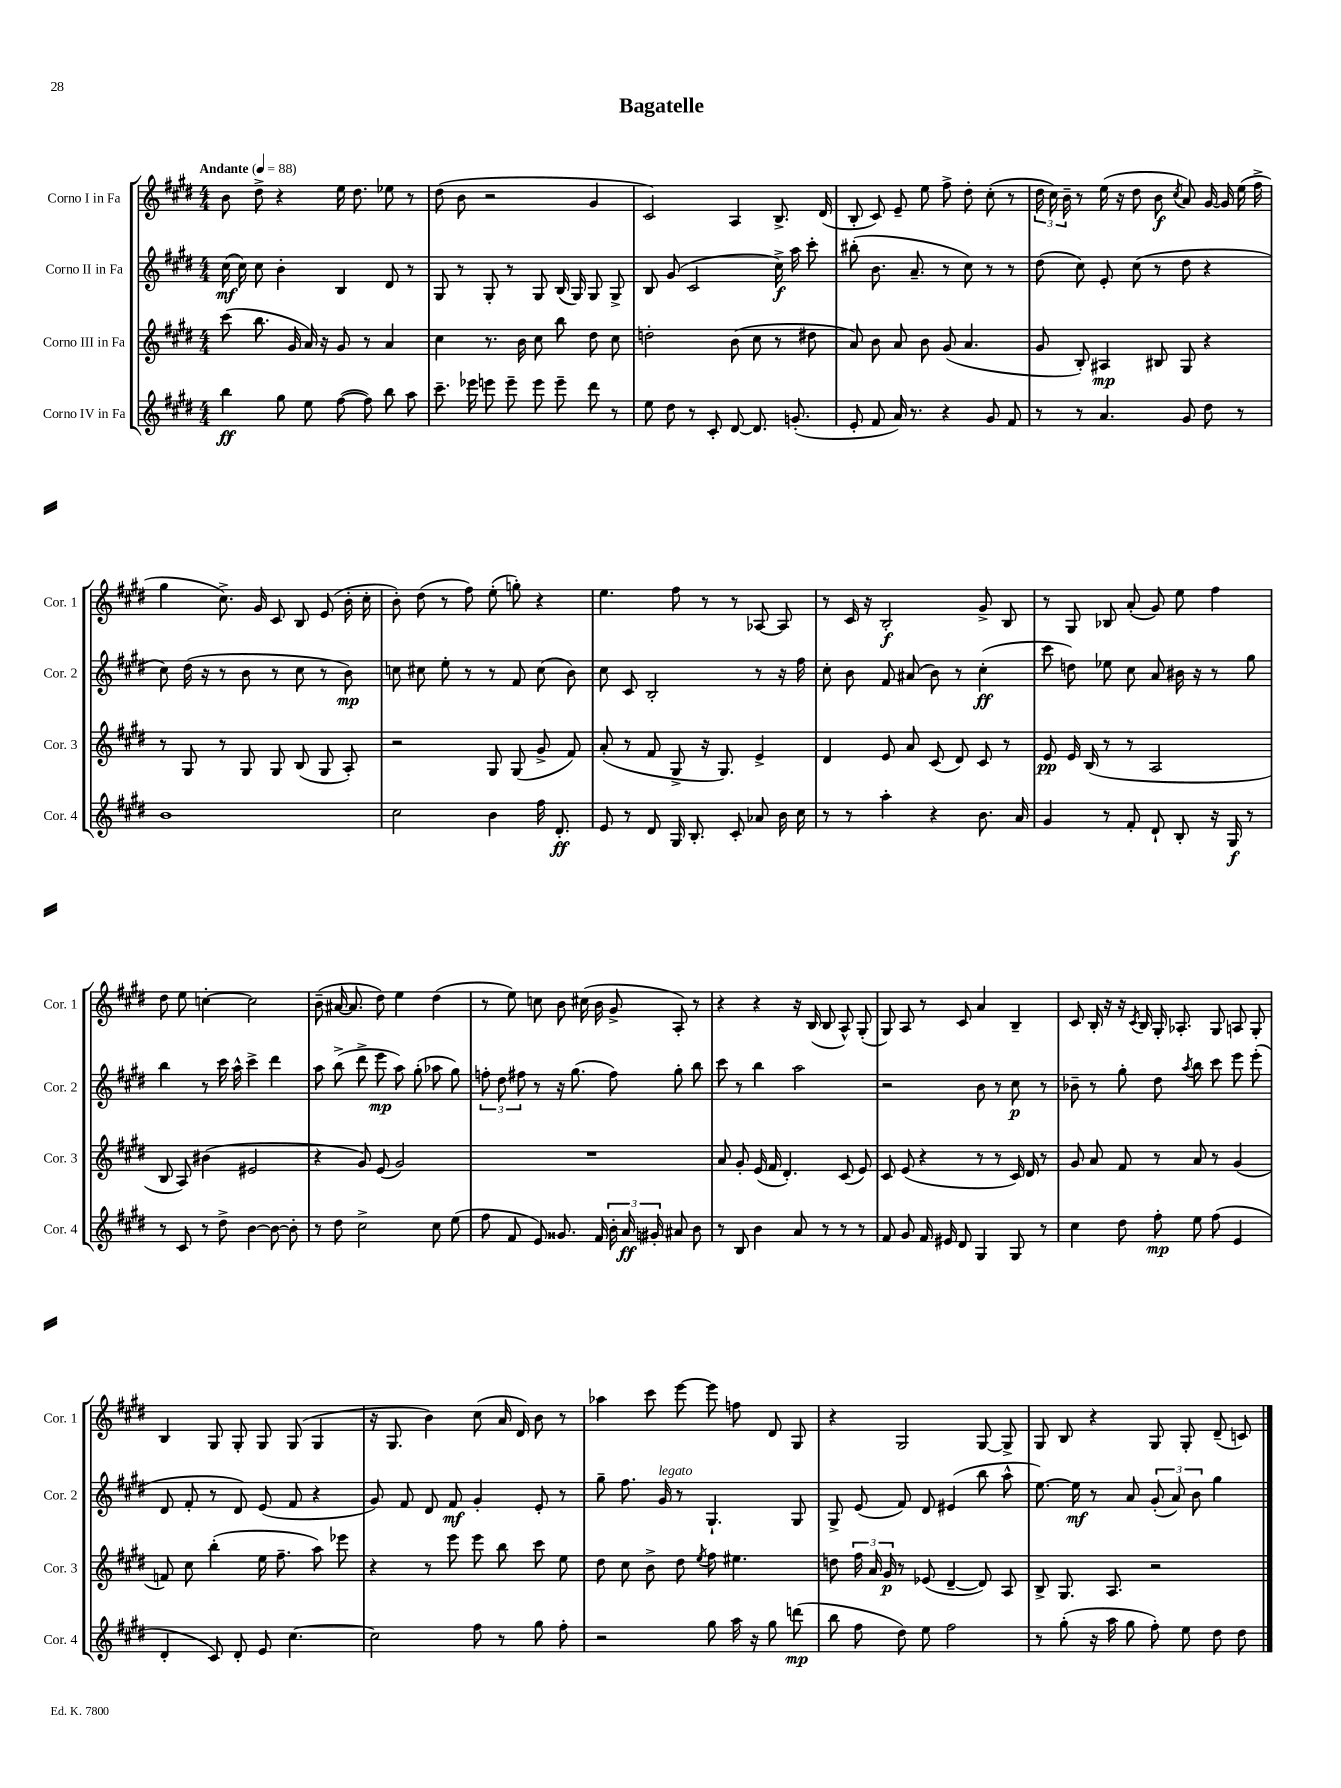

**kern	**dynam	**kern	**dynam	**kern	**dynam	**kern	**dynam
*part4	*part4	*part3	*part3	*part2	*part2	*part1	*part1
*staff4	*staff4	*staff3	*staff3	*staff2	*staff2	*staff1	*staff1
*I"Corno IV in Fa	*	*I"Corno III in Fa	*	*I"Corno II in Fa	*	*I"Corno I in Fa	*
*I'Cor. 4	*	*I'Cor. 3	*	*I'Cor. 2	*	*I'Cor. 1	*
*clefG2	*	*clefG2	*	*clefG2	*	*clefG2	*
*k[f#c#g#d#]	*	*k[f#c#g#d#]	*	*k[f#c#g#d#]	*	*k[f#c#g#d#]	*
*M4/4	*	*M4/4	*	*M4/4	*	*M4/4	*
*MM88	*	*MM88	*	*MM88	*	*MM88	*
=1	=1	=1	=1	=1	=1	=1	=1
!	!	!	!	!	!	!LO:TX:a:B:t=Andante	!
4bb\	ff	(8ccc#\	.	(16cc#\	mf	8b\	.
.	.	.	.	16cc#\)	.	.	.
.	.	8.bb\	.	8cc#\	.	8dd#^\	.
8gg#\	.	.	.	4b'\	.	4r	.
.	.	16g#/	.	.	.	.	.
8ee\	.	16a/)	.	.	.	.	.
.	.	16r	.	.	.	.	.
([8ff#\	.	8g#/	.	4B/	.	16ee\	.
.	.	.	.	.	.	8.dd#\	.
8ff#\])	.	8r	.	.	.	.	.
8bb\	.	4a/	.	8d#/	.	8ee-X\	.
8aa\	.	.	.	8r	.	8r	.
=2	=2	=2	=2	=2	=2	=2	=2
8.ccc#~\	.	4cc#\	.	8G#/	.	(8dd#\	.
.	.	.	.	8r	.	8b\	.
16eee-X\	.	.	.	.	.	.	.
8eeen\	.	8.r	.	8G#'/	.	2r	.
8eee~\	.	.	.	8r	.	.	.
.	.	16b\	.	.	.	.	.
8eee\	.	8cc#\	.	8G#/	.	.	.
8eee~\	.	8bb\	.	(16B/	.	.	.
.	.	.	.	16G#/)	.	.	.
8ddd#\	.	8dd#\	.	8G#/	.	4g#/	.
8r	.	8cc#\	.	8G#^/	.	.	.
=3	=3	=3	=3	=3	=3	=3	=3
8ee\	.	2ddn'\	.	8B/	.	2c#/)	.
8dd#\	.	.	.	(8g#/	.	.	.
8r	.	.	.	2c#/	.	.	.
8c#'/	.	.	.	.	.	.	.
[8d#/	.	(8b\	.	.	.	4A/	.
8.d#/]	.	8cc#\	.	.	.	.	.
.	.	8r	.	16cc#^\)	f	8.B^/	.
(8.gn'/	.	.	.	16aa\	.	.	.
.	.	8dd#X\	.	8ccc#'\	.	.	.
.	.	.	.	.	.	(16d#/	.
=4	=4	=4	=4	=4	=4	=4	=4
8e'/	.	8a/)	.	(8bb#X'\	.	8B'/	.
8f#/	.	8b\	.	8.b\	.	8c#/)	.
16a/)	.	8a/	.	.	.	8e~/	.
8.r	.	.	.	8.a~/	.	.	.
.	.	8b\	.	.	.	8ee\	.
4r	.	(8g#/	.	8r	.	8ff#^\	.
.	.	4.a/	.	8cc#\)	.	8dd#'\	.
8g#/	.	.	.	8r	.	(8cc#'\	.
8f#/	.	.	.	8r	.	8r	.
=5	=5	=5	=5	=5	=5	=5	=5
8r	.	8g#/	.	(8dd#\	.	24dd#\	.
.	.	.	.	.	.	24cc#\)	.
.	.	.	.	.	.	24b~\	.
8r	.	8B'/)	.	8cc#\)	.	8r	.
4.a/	.	4A#X/	mp	8e'/	.	(16ee\	.
.	.	.	.	.	.	16r	.
.	.	.	.	(8cc#\	.	8dd#\	.
.	.	8B#X/	.	8r	.	8b\	f
.	.	.	.	.	.	8qcc#/	.
8g#/	.	8G#/	.	8dd#\	.	8a/)	.
8dd#\	.	4r	.	4r	.	[16g#/	.
.	.	.	.	.	.	16g#/]	.
8r	.	.	.	.	.	(16ee\	.
.	.	.	.	.	.	16ff#^\	.
!!LO:LB:g=z
=6	=6	=6	=6	=6	=6	=6	=6
1b	.	8r	.	8cc#\)	.	4gg#\	.
.	.	8G#/	.	(16dd#\	.	.	.
.	.	.	.	16r	.	.	.
.	.	8r	.	8r	.	8.cc#^\)	.
.	.	8G#/	.	8b\	.	.	.
.	.	.	.	.	.	16g#/	.
.	.	8G#/	.	8r	.	8c#/	.
.	.	(8B/	.	8cc#\	.	8B/	.
.	.	8G#/	.	8r	.	(8e/	.
.	.	8A'/)	.	8b\)	mp	16b'\	.
.	.	.	.	.	.	16cc#'\	.
=7	=7	=7	=7	=7	=7	=7	=7
2cc#\	.	2r	.	8ccn\	.	8b'\)	.
.	.	.	.	8cc#X\	.	(8dd#\	.
.	.	.	.	8ee'\	.	8r	.
.	.	.	.	8r	.	8ff#\)	.
4b\	.	8G#/	.	8r	.	(8ee'\	.
.	.	(8G#/	.	8f#/	.	8ggn'\)	.
16ff#\	.	8g#^/	.	(8cc#\	.	4r	.
8.d#'/	ff	.	.	.	.	.	.
.	.	8f#/)	.	8b\)	.	.	.
=8	=8	=8	=8	=8	=8	=8	=8
8e/	.	(8a'/	.	8cc#\	.	4.ee\	.
8r	.	8r	.	8c#/	.	.	.
8d#/	.	8f#/	.	2B'/	.	.	.
16G#/	.	8G#^/	.	.	.	8ff#\	.
8.B'/	.	.	.	.	.	.	.
.	.	16r	.	.	.	8r	.
.	.	8.G#/)	.	.	.	.	.
8c#'/	.	.	.	.	.	8r	.
8a-X/	.	4e^/	.	8r	.	[8A-X/	.
16b\	.	.	.	16r	.	8A-/]	.
16cc#\	.	.	.	16ff#\	.	.	.
=9	=9	=9	=9	=9	=9	=9	=9
8r	.	4d#/	.	8cc#'\	.	8r	.
8r	.	.	.	8b\	.	16c#/	.
.	.	.	.	.	.	16r	.
4aa'\	.	8e/	.	8f#/	.	2B'/	f
.	.	8a/	.	(8a#X/	.	.	.
4r	.	(8c#/	.	8b\)	.	.	.
.	.	8d#/)	.	8r	.	.	.
8.b\	.	8c#/	.	(4cc#'\	ff	8g#^/	.
.	.	8r	.	.	.	8B/	.
16a/	.	.	.	.	.	.	.
=10	=10	=10	=10	=10	=10	=10	=10
4g#/	.	8e/	pp	8ccc#\	.	8r	.
.	.	16e/	.	8ddn\)	.	8G#/	.
.	.	(16B/	.	.	.	.	.
8r	.	8r	.	8ee-X\	.	8B-X/	.
8f#'/	.	8r	.	8cc#\	.	(8a'/	.
8d#`/	.	2A/	.	8a/	.	8g#/)	.
8B'/	.	.	.	16b#X\	.	8ee\	.
.	.	.	.	16r	.	.	.
16r	.	.	.	8r	.	4ff#\	.
16G#/	f	.	.	.	.	.	.
8r	.	.	.	8gg#\	.	.	.
!!LO:LB:g=z
=11	=11	=11	=11	=11	=11	=11	=11
8r	.	8B/	.	4bb\	.	8dd#\	.
8c#/	.	8A/)	.	.	.	8ee\	.
8r	.	(4b#X\	.	8r	.	[4ccn'\	.
8dd#^\	.	.	.	16ccc#\	.	.	.
.	.	.	.	16aa^^\	.	.	.
[4b\	.	2e#X/	.	4ccc#^\	.	2cc\]	.
8b\_	.	.	.	4ddd#\	.	.	.
8b'\]	.	.	.	.	.	.	.
=12	=12	=12	=12	=12	=12	=12	=12
8r	.	4r	.	8aa\	.	(8b~\	.
8dd#\	.	.	.	(8bb^\	.	[16a#X/	.
.	.	.	.	.	.	8.a#/]	.
2cc#^\	.	8g#/)	.	8ddd#^\	.	.	.
.	.	(8e/	.	8eee\	mp	8dd#\)	.
.	.	2g#/)	.	8aa\)	.	4ee\	.
.	.	.	.	(8gg#'\	.	.	.
8cc#\	.	.	.	8aa-X\	.	(4dd#\	.
(8ee\	.	.	.	8gg#\)	.	.	.
=13	=13	=13	=13	=13	=13	=13	=13
8ff#\	.	1r	.	12ffn'\	.	8r	.
.	.	.	.	12dd#\	.	.	.
8f#/	.	.	.	.	.	8ee\)	.
.	.	.	.	12ff#X\	.	.	.
8e/)	.	.	.	8r	.	8ccn\	.
8.g##X/	.	.	.	16r	.	8b\	.
.	.	.	.	(8.gg#\	.	.	.
.	.	.	.	.	.	(16cc#X\	.
16f#/	.	.	.	.	.	16b\	.
24b'\	.	.	.	8ff#\)	.	8g#^/	.
24a/	ff	.	.	.	.	.	.
24g#X'/	.	.	.	.	.	.	.
8a#X/	.	.	.	8gg#'\	.	8A'/)	.
8b\	.	.	.	8bb\	.	8r	.
=14	=14	=14	=14	=14	=14	=14	=14
8r	.	8a/	.	8ccc#\	.	4r	.
8B/	.	8g#'/	.	8r	.	.	.
4b\	.	(16e/	.	4bb\	.	4r	.
.	.	16f#/	.	.	.	.	.
.	.	4.d#'/)	.	.	.	.	.
8a/	.	.	.	2aa\	.	16r	.
.	.	.	.	.	.	(16B/	.
8r	.	.	.	.	.	8B/	.
8r	.	(8c#/	.	.	.	8A^^/)	.
8r	.	8e/)	.	.	.	(8G#'/	.
=15	=15	=15	=15	=15	=15	=15	=15
8f#/	.	8c#/	.	2r	.	8G#/)	.
8g#/	.	(8e/	.	.	.	8A/	.
16f#/	.	4r	.	.	.	8r	.
16e#X/	.	.	.	.	.	.	.
8d#/	.	.	.	.	.	8c#/	.
4G#/	.	8r	.	8b\	.	4a/	.
.	.	8r	.	8r	.	.	.
8G#/	.	16c#/)	.	8cc#\	p	4B~/	.
.	.	16d#/	.	.	.	.	.
8r	.	8r	.	8r	.	.	.
=16	=16	=16	=16	=16	=16	=16	=16
4cc#\	.	8g#/	.	8b-X~\	.	8c#/	.
.	.	8a/	.	8r	.	16B'/	.
.	.	.	.	.	.	16r	.
8dd#\	.	8f#/	.	8gg#'\	.	16r	.
.	.	.	.	.	.	8qc#/	.
.	.	.	.	.	.	16B/	.
8ff#'\	mp	8r	.	8dd#\	.	16G#'/	.
.	.	.	.	.	.	8.A-X'/	.
.	.	.	.	8qaa/	.	.	.
8ee\	.	8a/	.	8bb\	.	.	.
(8ff#\	.	8r	.	8ccc#\	.	8G#/	.
4e/	.	(4g#/	.	8eee\	.	8An/	.
.	.	.	.	(8eee'\	.	8G#'/	.
!!LO:LB:g=z
=17	=17	=17	=17	=17	=17	=17	=17
4d#'/	.	8fn/)	.	8d#/	.	4B/	.
.	.	8cc#\	.	8f#'/	.	.	.
8c#/)	.	(4bb'\	.	8r	.	8G#/	.
8d#'/	.	.	.	8d#/)	.	8G#'/	.
8e/	.	16ee\	.	(8e/	.	8G#/	.
.	.	8.ff#~\	.	.	.	.	.
[4.cc#\	.	.	.	8f#/	.	(8G#/	.
.	.	8aa\)	.	4r	.	4G#/	.
.	.	8eee-X\	.	.	.	.	.
=18	=18	=18	=18	=18	=18	=18	=18
2cc#\]	.	4r	.	8g#/)	.	16r	.
.	.	.	.	.	.	8.G#/	.
.	.	.	.	8f#/	.	.	.
.	.	8r	.	8d#/	.	4b\)	.
.	.	8eee\	.	8f#/	mf	.	.
8ff#\	.	8eee\	.	4g#'/	.	(8cc#\	.
8r	.	8bb\	.	.	.	16a/	.
.	.	.	.	.	.	16d#/)	.
8gg#\	.	8ccc#\	.	8e'/	.	8b\	.
8ff#'\	.	8ee\	.	8r	.	8r	.
=19	=19	=19	=19	=19	=19	=19	=19
2r	.	8dd#\	.	8gg#~\	.	4aa-X\	.
.	.	8cc#\	.	8.ff#\	.	.	.
.	.	8b^\	.	.	.	8ccc#\	.
!	!	!	!	!LO:TX:a:i:t=legato	!	!	!
.	.	.	.	16g#/	.	.	.
.	.	8dd#\	.	8r	.	[8eee\	.
.	.	8qee/	.	.	.	.	.
8gg#\	.	8ff#\	.	4.G#`/	.	8eee\]	.
16aa\	.	4.ee#X\	.	.	.	8ffn\	.
16r	.	.	.	.	.	.	.
8gg#\	.	.	.	.	.	8d#/	.
(8dddn\	mp	.	.	8G#/	.	8G#/	.
=20	=20	=20	=20	=20	=20	=20	=20
8bb\	.	8ddn\	.	8G#^/	.	4r	.
8ff#\	.	24ff#\	.	(8e/	.	.	.
.	.	24a/	.	.	.	.	.
.	.	24g#/	p	.	.	.	.
8dd#\)	.	8r	.	8f#/)	.	2G#/	.
8ee\	.	(8e-X/	.	8d#/	.	.	.
2ff#\	.	[4d#~/	.	(4e#X/	.	.	.
.	.	8d#/])	.	8bb\	.	[8G#/	.
.	.	8A/	.	8aa^^\	.	8G#^/]	.
=21	=21	=21	=21	=21	=21	=21	=21
8r	.	8B^/	.	[8.ee\)	.	8G#/	.
(8gg#'\	.	8.G#/	.	.	.	8B/	.
.	.	.	.	16ee\]	mf	.	.
16r	.	.	.	8r	.	4r	.
16aa\	.	8.A/	.	.	.	.	.
8gg#\	.	.	.	8a/	.	.	.
8ff#'\)	.	2r	.	(12g#'/	.	8G#/	.
.	.	.	.	12a/)	.	.	.
8ee\	.	.	.	.	.	8G#'/	.
.	.	.	.	12b\	.	.	.
8dd#\	.	.	.	4gg#\	.	(8d#~/	.
8dd#\	.	.	.	.	.	8cn/)	.
==	==	==	==	==	==	==	==
*-	*-	*-	*-	*-	*-	*-	*-
